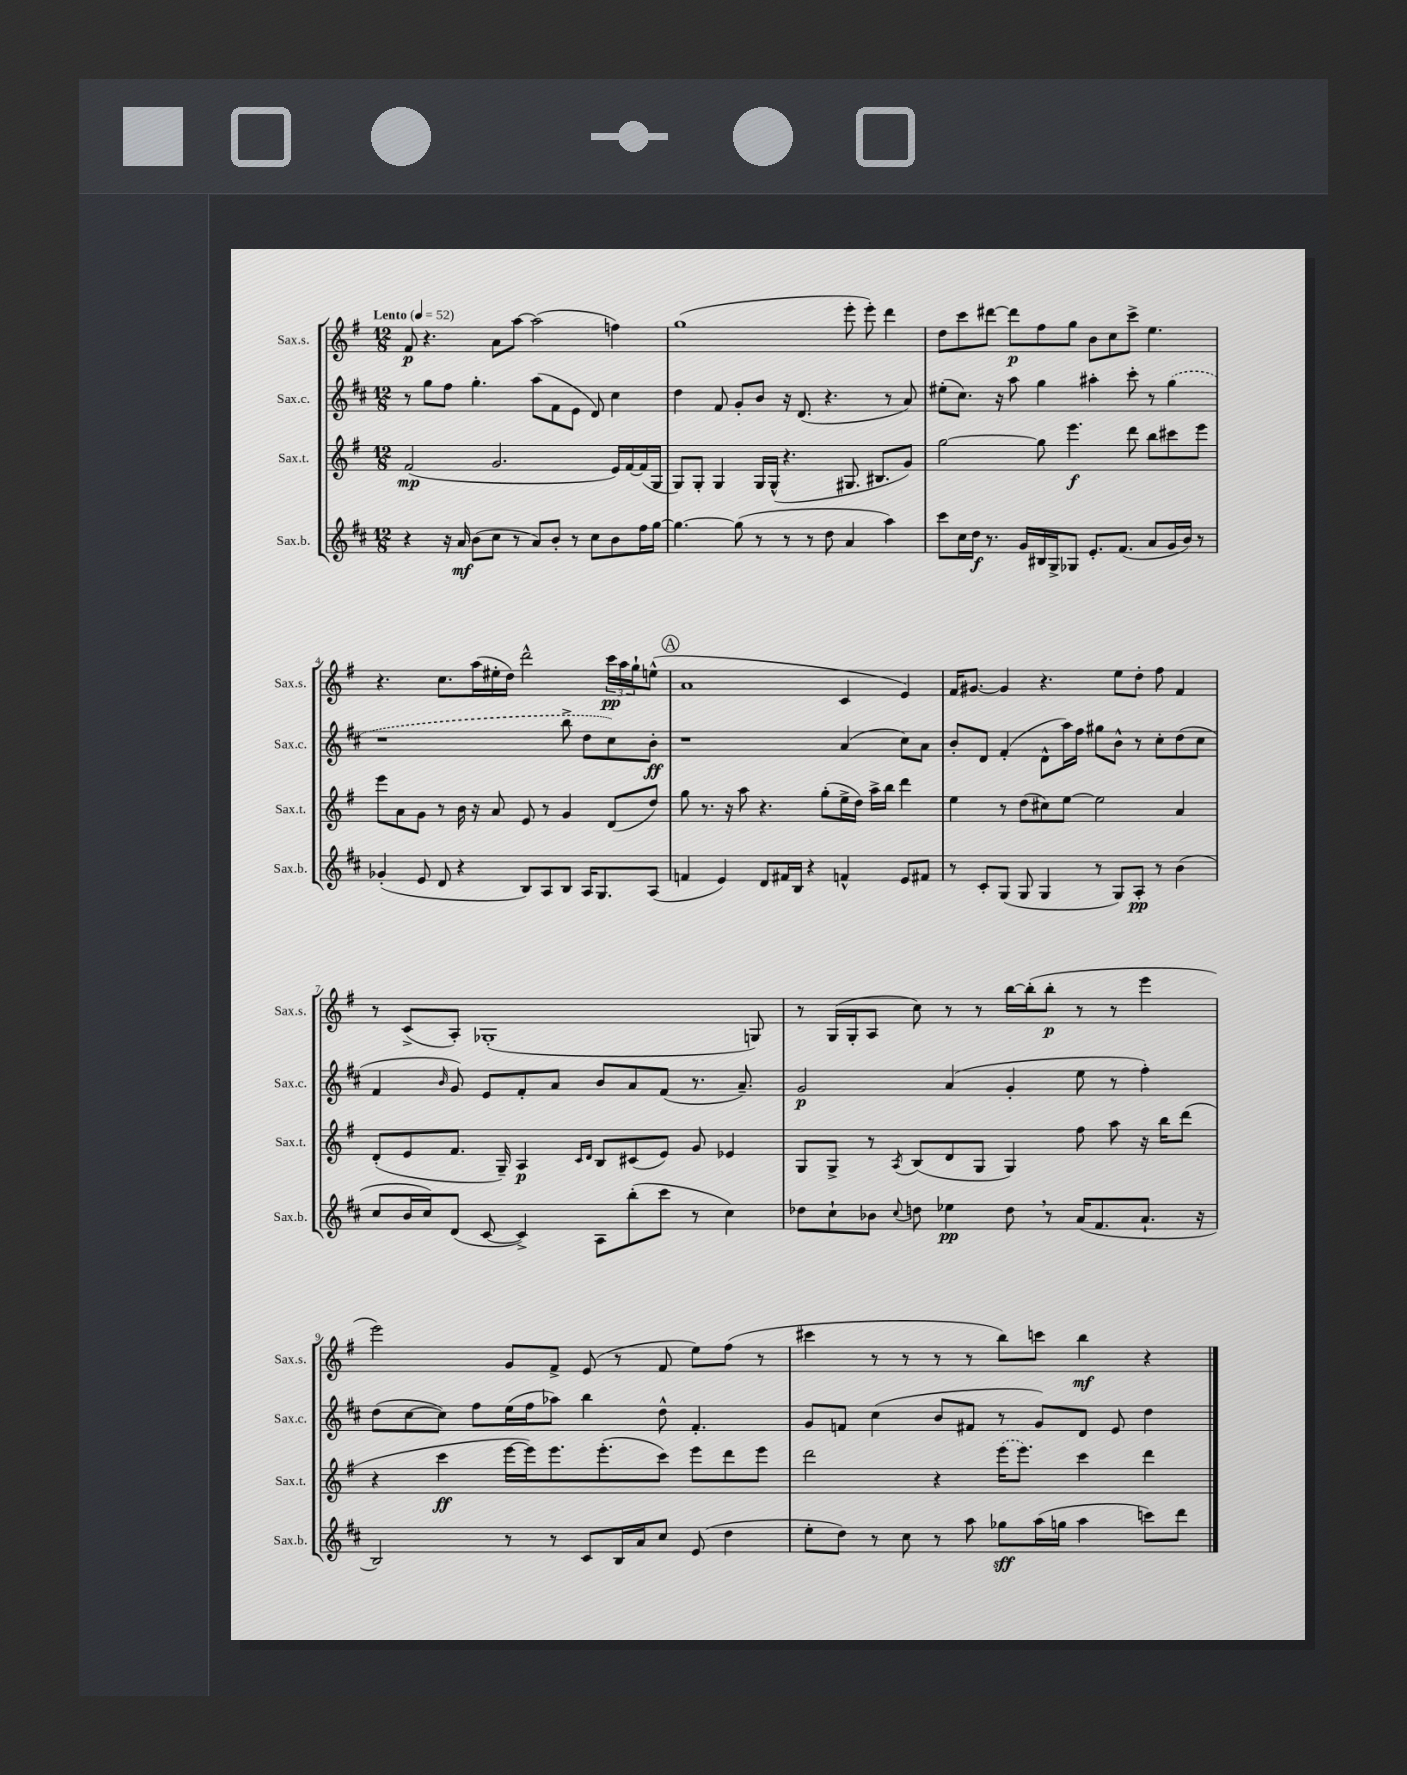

**kern	**kern	**kern	**kern
*staff4	*staff3	*staff2	*staff1
*clefG2	*clefG2	*clefG2	*clefG2
*k[f#c#]	*k[f#]	*k[f#c#]	*k[f#]
*M12/8	*M12/8	*M12/8	*M12/8
*MM52	*MM52	*MM52	*MM52
4r	(2f#	8r	8f#
.	.	8gg	4.r
16r	.	8ff#	.
16a	.	.	.
(8b	.	4.gg'	.
8cc#	2.g	.	8a
8r	.	.	[8aa
8a)	.	(8aa	(2aa]
8b'	.	8f#	.
8r	.	8e	.
8cc#	.	8d)	.
8b	16e)	4cc#	4ff)
.	[16f#	.	.
16ff#	(16f#]	.	.
[16gg	16G	.	.
=	=	=	=
4.gg_	8G)	4dd	(1gg
.	8G'	.	.
.	4G	8f#	.
(8gg]	.	8g'	.
8r	16G	8b	.
.	(16G^^	.	.
8r	4.r	16r	.
.	.	(8.d	.
8r	.	.	.
8dd	.	4.r	.
4a	8.G#	.	8eee'
.	.	.	8eee')
.	8.B#	.	.
4aa)	.	8r	4ddd
.	8g)	8a)	.
=	=	=	=
8ccc#	[2gg	(8ee#'	8dd
16cc#	.	8.cc#)	8ccc
16dd	.	.	.
8.r	.	.	[8ddd#
.	.	16r	.
.	.	8aa	8ddd#]
16g	.	.	.
16B#	8gg]	4gg	8ff#
16G^	.	.	.
8G-	4.eee	.	8gg
8.e'	.	4aa#'	8b
.	.	.	8cc
(8.f#	.	.	.
.	8ddd	8ccc#'	8ccc^
8a	8bb	8r	4.ee
16g	8ccc#	(4gg	.
16b)	.	.	.
8r	8eee	.	.
=	=	=	=
(4g-'	8eee	1r	4.r
.	8a	.	.
8e	8g	.	.
8d	8r	.	8.cc
4r	16b	.	.
.	16r	.	(16aa
.	8a	.	16ee#'
.	.	.	16dd)
8B)	8e	.	2ddd^^
8A	8r	.	.
8B	4g	8bb^	.
16A	.	8dd	.
8.G	.	.	.
.	(8d	8cc#)	24ccc
.	.	.	24aa
.	.	.	24gg`
(8A	8dd)	8b'	(8ee^^
=	=	=	=
4f	8gg	1r	1a
.	8.r	.	.
4e)	.	.	.
.	16r	.	.
.	8aa	.	.
8d	4.r	.	.
16f#	.	.	.
16B	.	.	.
4r	.	.	.
.	(8gg'	.	.
4f^^	16ee^	(4a	4c
.	16dd)	.	.
.	16aa^	.	.
.	16bb	.	.
8e	4ddd	8cc#)	4e)
8f#	.	8a	.
=	=	=	=
8r	4ee	8b'	16f#
.	.	.	[8.g#
8c#'	.	8d	.
(8G	8r	(4f#'	4g#]
8G	(8dd	.	.
4G	8cc#)	8d^^	4.r
.	[8ee	16aa)	.
.	.	16ff#	.
8r	2ee]	8gg#	.
8G)	.	8b^^	8ee
8A'	.	8r	8dd'
8r	.	8cc#'	8ff#
(4b	4a	(8dd	4f#
.	.	8cc#	.
=	=	=	=
8cc#	(8d'	4f#	8r
16b	8e	.	(8c^
16cc#)	.	.	.
.	.	16qqb	.
(8d	8.f#	8g)	8A')
[8c#	.	8e	(1G-'
.	16G~)	.	.
4c#^])	4A	8f#'	.
.	.	8a	.
.	16qqc	.	.
.	16qqd	.	.
8A	8B	8b	.
(8bb'	(8c#	8a	.
8ccc#	8e)	(8f#	.
8r	8g	8.r	.
4cc#)	4e-	.	.
.	.	8.a~)	.
.	.	.	8G)
=	=	=	=
8dd-	8G	2g	8r
8cc#`	8G^	.	(16G
.	.	.	16G'
8b-	8r	.	8A
8qqcc#	8qA	.	.
8dd	(8B	.	8cc)
4ee-	8d	(4a	8r
.	8G	.	8r
8dd	4G)	4g'	[16bb
.	.	.	(16bb']
8r	.	.	8bb'
(16a	8ff#	8ee	8r
8.f#	.	.	.
.	8aa	8r	8r
8.a`	16r	4ff#')	4eee
.	16bb	.	.
.	(8ddd	.	.
16r	.	.	.
=	=	=	=
2B)	4r	(8dd	2eee)
.	.	[8cc#	.
.	4ccc	8cc#])	.
.	.	8ff#	.
8r	[16eee	(16ee	8g
.	16eee])	16ff#	.
8r	8.eee	8aa-)	8f#^
8c#	.	4bb	(8e
.	(8.eee'	.	.
16B	.	.	8r
16a	.	.	.
8cc#	8ccc)	8dd^^	8f#
(8e	8eee	4.f#'	8ee)
4dd	8ddd	.	(8ff#
.	8eee	.	8r
=	=	=	=
8ee'	2ddd	8g	4ccc#
8dd)	.	8f	.
8r	.	(4cc#	8r
8cc#	.	.	8r
8r	4r	8b	8r
8aa	.	8f#	8r
8gg-	(16eee	8r	8bb)
.	8.eee)	.	.
(16aa	.	8g)	8ccc
16gg	.	.	.
4aa	4ccc	8d	4bb
.	.	8e	.
8ccc)	4ddd	4dd	4r
8ddd	.	.	.
==	==	==	==
*-	*-	*-	*-
